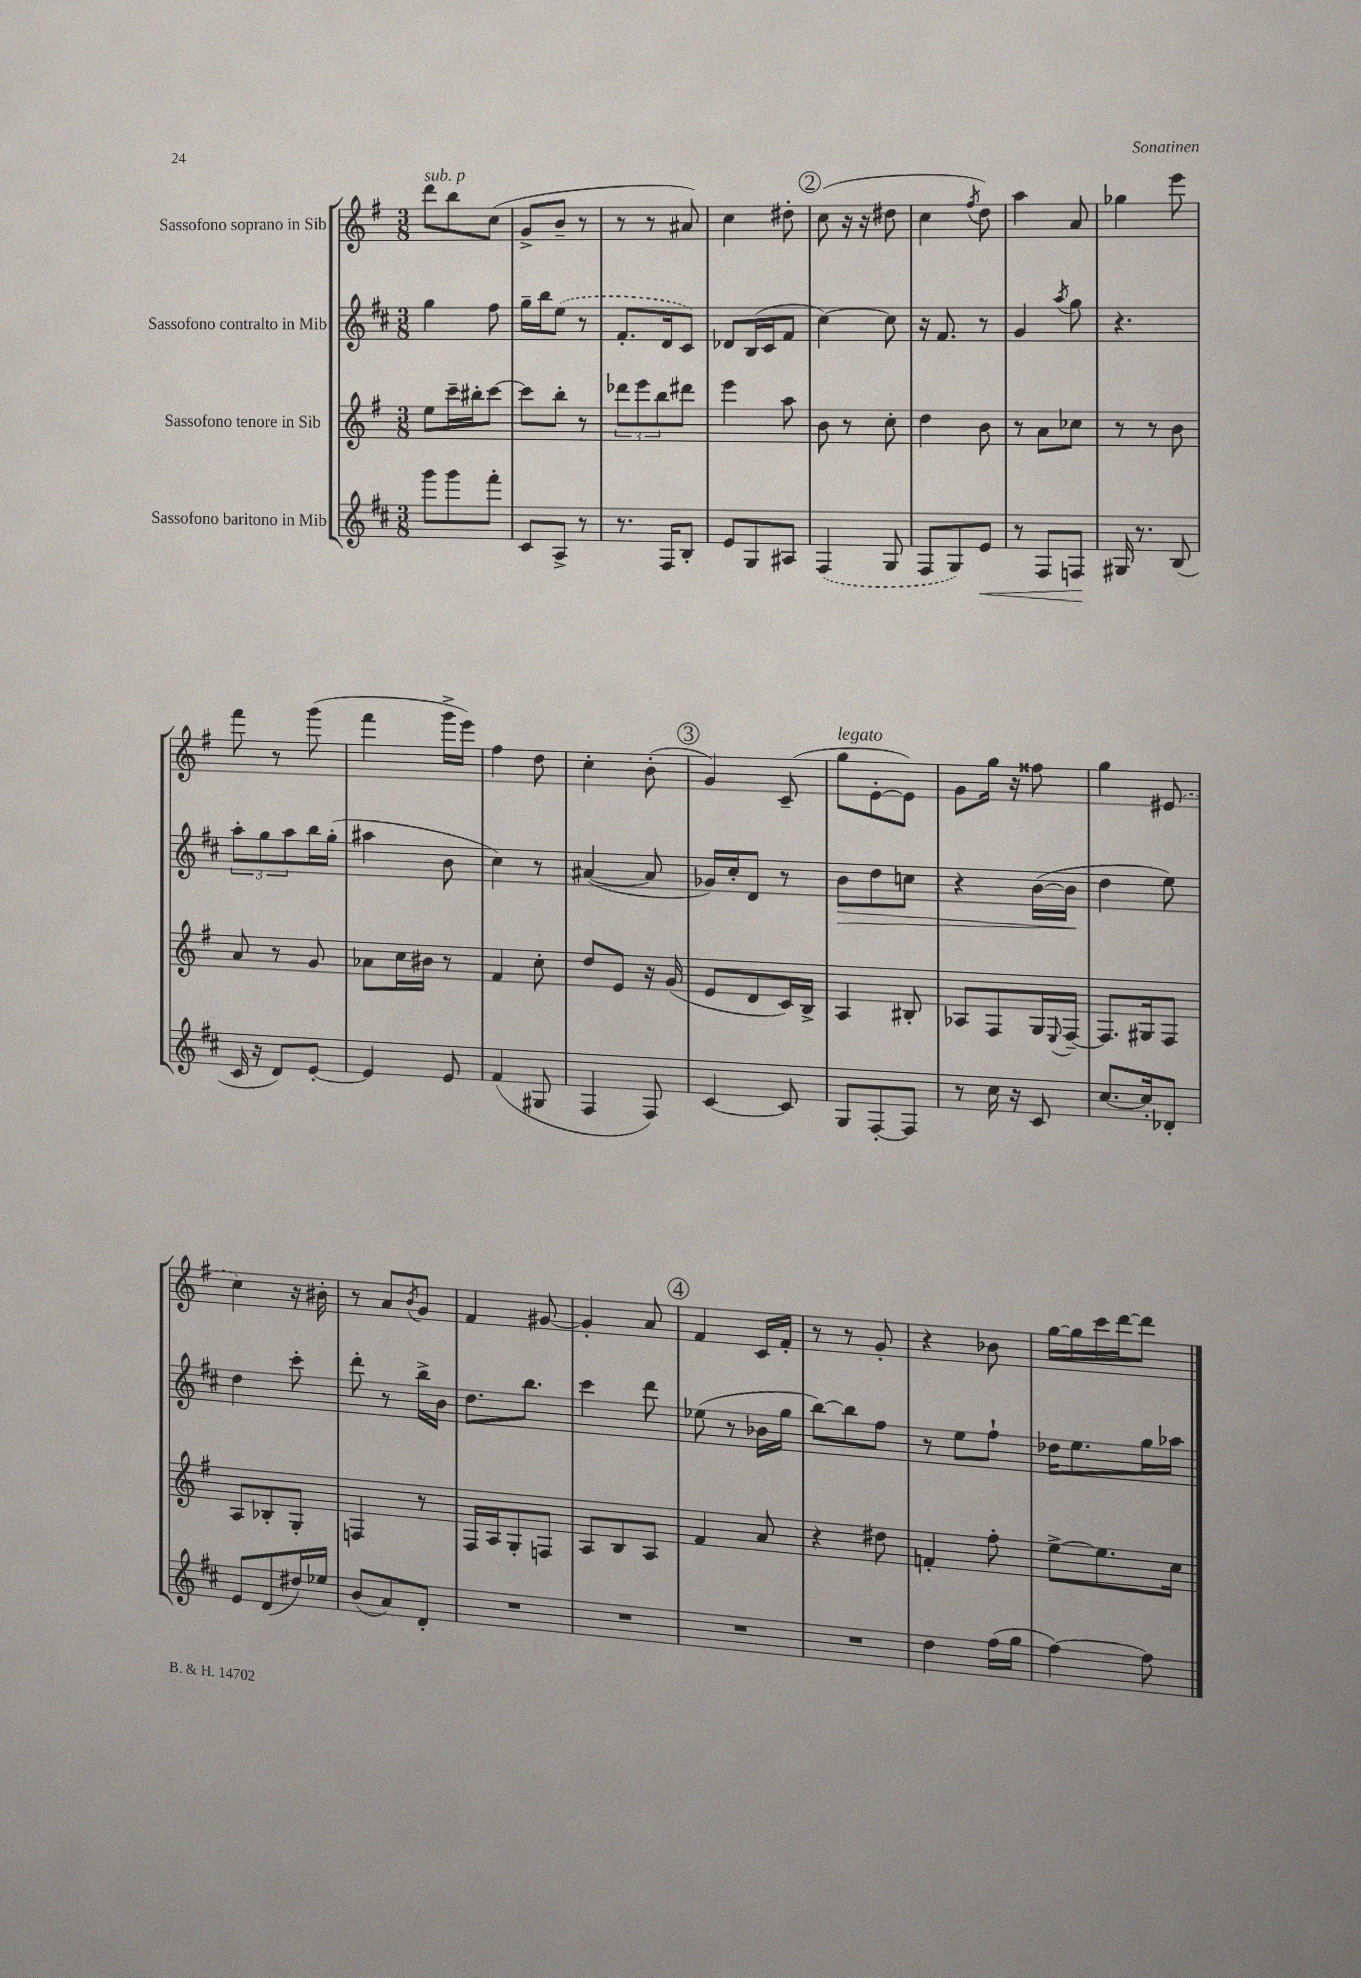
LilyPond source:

<<
\new StaffGroup <<
\new Staff = "s0" \with { instrumentName = "Sassofono soprano in Sib" } {
    \clef treble \key g \major \numericTimeSignature \time 3/8
    d'''8^\markup { \italic "sub. p" } b''8 c''8( |
    g'8-> b'8-- r8 |
    r8 r8 ais'8) |
    c''4 dis''8-. |
    \mark \markup { \circle "2" } c''8( r16 r16 dis''8 |
    c''4 \acciaccatura { fis''8 } d''8) |
    a''4 a'8 |
    ges''4 e'''8 |
    fis'''8 r8 g'''8( |
    fis'''4 g'''16-> e'''16) |
    fis''4 d''8 |
    c''4-. b'8-.( |
    \mark \markup { \circle "3" } g'4) c'8--( |
    g''8^\markup { \italic "legato" } e'8~-. e'8) |
    g'8 g''16 r16 fisis''8 |
    g''4 \once \slurDashed eis'8( |
    c''4) r16 bis'16-. |
    r8 a'8 \acciaccatura { b'8 } g'8 |
    fis'4 gis'8~ |
    gis'4-. a'8 |
    \mark \markup { \circle "4" } fis'4 c'16 fis'16-. |
    r8 r8 g'8-. |
    r4 bes'8 |
    g''16~ g''16 c'''16 d'''16~ d'''8 \bar "|." |
}
\new Staff = "s1" \with { instrumentName = "Sassofono contralto in Mib" } {
    \clef treble \key d \major \numericTimeSignature \time 3/8
    g''4 fis''8 |
    g''16-- b''16 \once \slurDashed e''8( r8 |
    fis'8.-. d'16 cis'8) |
    des'8 b16( cis'16 fis'8 |
    \mark \markup { \circle "2" } cis''4~) cis''8 |
    r16 fis'8. r8 |
    g'4 \acciaccatura { a''8 } g''8 |
    r4. |
    \tuplet 3/2 { a''8-. g''8 a''8 } b''16 g''16-.( |
    ais''4 b'8 |
    cis''4) r8 |
    ais'4~( ais'8 |
    \mark \markup { \circle "3" } ges'16) cis''16-. d'8 r8 |
    b'8\> d''8 c''8 |
    r4 b'16~( b'16\! |
    d''4 e''8) |
    d''4 cis'''8-. |
    d'''8-. r8 b''16-> b'16 |
    d''8. b''8. |
    cis'''4 d'''8 |
    \mark \markup { \circle "4" } ees''8( r8 bes'16 g''16 |
    b''8~) b''8 fis''8 |
    r8 e''8 fis''8-! |
    des''16 e''8. g''16 aes''16 \bar "|." |
}
\new Staff = "s2" \with { instrumentName = "Sassofono tenore in Sib" } {
    \clef treble \key g \major \numericTimeSignature \time 3/8
    e''8 c'''16-- bis''16-. c'''8~ |
    c'''8 b''8-. r8 |
    \tuplet 3/2 { des'''8 e'''8 b''8 } dis'''8 |
    e'''4 a''8 |
    \mark \markup { \circle "2" } b'8 r8 c''8-. |
    d''4 b'8 |
    r8 a'8 ces''8 |
    r8 r8 b'8 |
    a'8 r8 g'8 |
    aes'8 c''16 bis'16 r8 |
    fis'4 c''8-. |
    d''8 e'8 r16 g'16( |
    \mark \markup { \circle "3" } e'8 d'8 c'16) b16-> |
    a4 bis8-. |
    aes8 fis8 g16 \appoggiatura { e8 } fis16~-- |
    fis8. gis16 fis8 |
    a8 bes8-. g8-. |
    f4 r8 |
    fis16 a16 g8-. f8 |
    a8 b8 a8 |
    \mark \markup { \circle "4" } fis'4 a'8 |
    r4 dis''8 |
    f'4-. fis''8-. |
    e''8~-> e''8. c''16 \bar "|." |
}
\new Staff = "s3" \with { instrumentName = "Sassofono baritono in Mib" } {
    \clef treble \key d \major \numericTimeSignature \time 3/8
    g'''8 g'''8 fis'''8-. |
    cis'8 a8-> r8 |
    r8. fis16 b8-. |
    e'8 g8 ais8 |
    \mark \markup { \circle "2" } \once \slurDashed fis4( g8 |
    fis8 g8) e'8\< |
    r8 fis8 f8\! |
    gis16 r8. b8( |
    cis'16 r16 d'8) e'8~-. |
    e'4 e'8 |
    fis'4( gis8 |
    fis4 fis8) |
    \mark \markup { \circle "3" } cis'4~ cis'8 |
    g8 fis8~-. fis8 |
    r8 cis''16 r16 cis'8 |
    cis''8.~ cis''16-. des'8-. |
    e'8 d'8( dis''16) ees''16 |
    b'8( a'8) d'8-. |
    R4. |
    R4. |
    \mark \markup { \circle "4" } R4. |
    R4. |
    d''4 fis''16( g''16 |
    fis''4~) fis''8 \bar "|." |
}
>>
>>
\layout { \context { \Score \remove "Bar_number_engraver" } }
